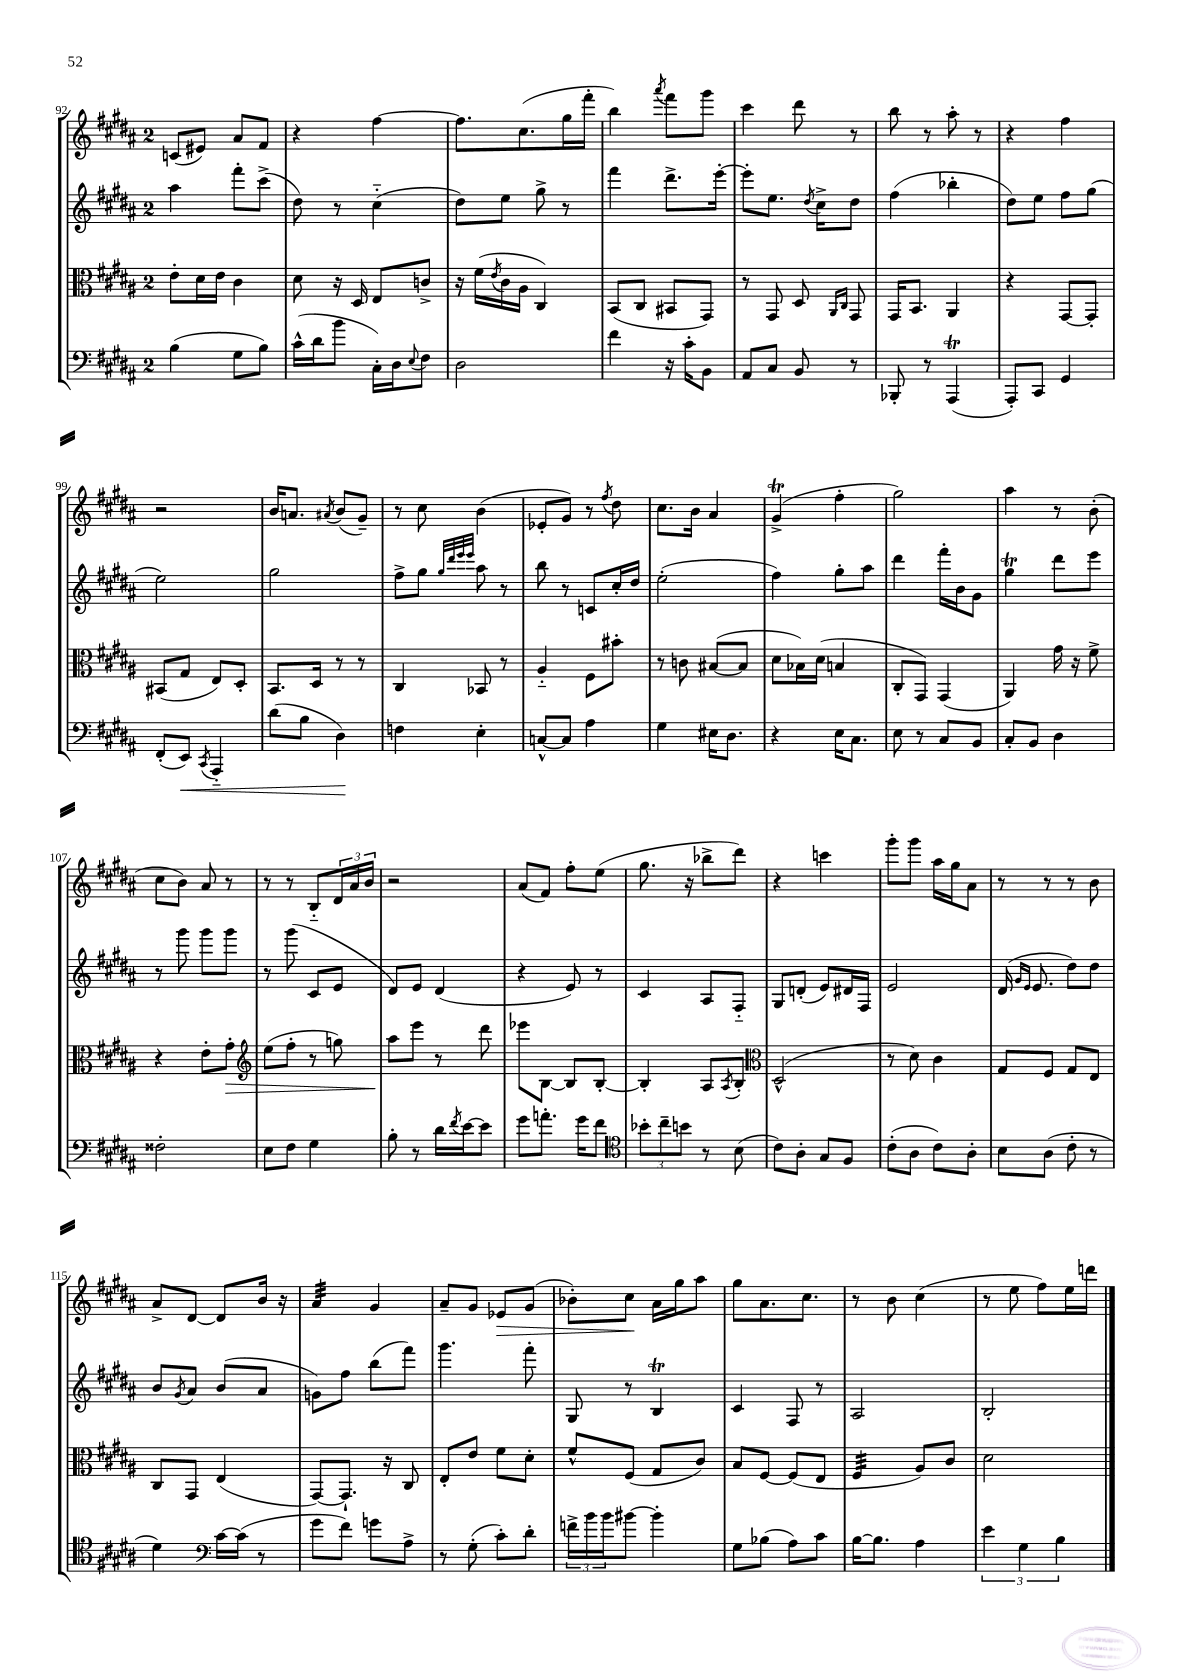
<<
\new StaffGroup <<
\new Staff = "s0" {
    \clef treble \key b \major \once \override Staff.TimeSignature.style = #'single-digit \time 2/4
    c'8( eis'8) ais'8 fis'8 |
    r4 fis''4~ |
    fis''8. cis''8.( gis''16 fis'''16-. |
    b''4) \acciaccatura { ais'''8 } fis'''8 gis'''8 |
    cis'''4 dis'''8 r8 |
    b''8 r8 ais''8-. r8 |
    r4 fis''4 |
    r2 |
    b'16 a'8. \acciaccatura { ais'8 } b'8( gis'8--) |
    r8 cis''8 b'4( |
    ees'8-. gis'8) r8 \acciaccatura { fis''8 } dis''8 |
    cis''8. b'16 ais'4 |
    gis'4->\trill( fis''4-. |
    gis''2) |
    ais''4 r8 b'8-.( |
    cis''8 b'8) ais'8 r8 |
    r8 r8 b8-_ \tuplet 3/2 { dis'16 ais'16 b'16 } |
    r2 |
    ais'8( fis'8) fis''8-. e''8( |
    gis''8. r16 bes''8-> dis'''8) |
    r4 c'''4 |
    gis'''8-. gis'''8 ais''16 gis''16 ais'8 |
    r8 r8 r8 b'8 |
    ais'8-> dis'8~ dis'8 b'16 r16 |
    ais'4:32 gis'4 |
    ais'8-- gis'8 ees'8\> gis'8( |
    bes'8-.) cis''8\! ais'16 gis''16 ais''8 |
    gis''8 ais'8. cis''8. |
    r8 b'8 cis''4( |
    r8 e''8 fis''8) e''16 d'''16 \bar "|." |
}
\new Staff = "s1" {
    \clef treble \key b \major \once \override Staff.TimeSignature.style = #'single-digit \time 2/4
    ais''4 fis'''8-. cis'''8->( |
    dis''8) r8 cis''4-_( |
    dis''8) e''8 gis''8-> r8 |
    fis'''4 dis'''8.-> e'''16~-. |
    e'''8-. e''8. \acciaccatura { dis''8 } cis''16-> dis''8 |
    fis''4( bes''4-. |
    dis''8) e''8 fis''8 gis''8( |
    e''2) |
    gis''2 |
    fis''8-> gis''8 \grace { gis''32 dis'''32 e'''32 e'''32 } ais''8 r8 |
    b''8 r8 c'8 cis''16-. dis''16 |
    e''2-.( |
    fis''4) gis''8-. ais''8 |
    dis'''4 fis'''16-. b'16 gis'8 |
    gis''4\trill dis'''8 e'''8 |
    r8 gis'''8 gis'''8 gis'''8 |
    r8 gis'''8( cis'8 e'8 |
    dis'8) e'8 dis'4( |
    r4 e'8) r8 |
    cis'4 ais8 fis8-_ |
    gis8 d'8-.( e'8) dis'16 fis16 |
    e'2 |
    dis'16( \grace { gis'16 e'16 } e'8. dis''8) dis''8 |
    b'8 \acciaccatura { gis'8 } ais'8 b'8( ais'8 |
    g'8) fis''8 b''8( fis'''8) |
    gis'''4. fis'''8-. |
    gis8 r8 b4\trill |
    cis'4 fis8 r8 |
    ais2 |
    b2-. \bar "|." |
}
\new Staff = "s2" {
    \clef alto \key b \major \once \override Staff.TimeSignature.style = #'single-digit \time 2/4
    e'8-. dis'16 e'16 cis'4 |
    dis'8 r16 dis16 e8 c'8-> |
    r16 fis'16( \acciaccatura { e'8 } cis'16 ais16 cis4) |
    b,8( cis8 bis,8 gis,8) |
    r8 gis,8 dis8 \grace { ais,16 cis16 } gis,8 |
    gis,16 b,8. ais,4 |
    r4 gis,8~ gis,8-. |
    bis,8( gis8 e8) dis8-. |
    b,8. dis16 r8 r8 |
    cis4 bes,8 r8 |
    ais4-_ fis8 bis'8-. |
    r8 c'8 bis8~( bis8 |
    dis'8 bes16) dis'16( b4 |
    cis8-. gis,8) gis,4( |
    ais,4) gis'16 r16 fis'8-> |
    r4 e'8-. gis'8-.\> |
    \clef treble e''8( fis''8-. r8 g''8) |
    ais''8\! e'''8 r8 dis'''8 |
    ees'''8 b8~ b8 b8~-. |
    b4-. ais8 \acciaccatura { ais8 } b8-. |
    \clef alto dis2-^( |
    r8 dis'8) cis'4 |
    gis8 fis8 gis8 e8 |
    cis8 gis,8 e4( |
    gis,8~) gis,8.-! r16 cis8 |
    e8-. e'8 fis'8 dis'8-. |
    fis'8-^ fis8( gis8 cis'8) |
    b8 fis8~ fis8( e8 |
    fis4:32 ais8) cis'8 |
    dis'2 \bar "|." |
}
\new Staff = "s3" {
    \clef bass \key b \major \once \override Staff.TimeSignature.style = #'single-digit \time 2/4
    b4( gis8 b8) |
    cis'16-^( dis'16 b'8 cis16-.) dis16 \appoggiatura { e8 } fis8 |
    dis2 |
    fis'4 r16 cis'16-. b,8 |
    ais,8 cis8 b,8 r8 |
    bes,,8-. r8 ais,,4\trill( |
    ais,,8-.) cis,8 gis,4 |
    fis,8-.( e,8\<) \acciaccatura { cis,8 } ais,,4-_ |
    dis'8( b8 dis4\!) |
    f4 e4-. |
    c8~-^ c8 ais4 |
    gis4 eis16 dis8. |
    r4 e16 cis8. |
    e8 r8 cis8 b,8 |
    cis8-. b,8 dis4 |
    fisis2-. |
    e8 fis8 gis4 |
    b8-. r8 dis'16 \acciaccatura { fis'8 } e'16~ e'8 |
    gis'8 a'8.-. gis'16 fis'8 |
    \clef tenor \tuplet 3/2 { bes'8-. cis''8-- b'8 } r8 b8( |
    cis'8) ais8-. gis8 fis8 |
    cis'8-.( ais8 cis'8) ais8-. |
    b8 ais8( cis'8-. r8 |
    dis'4) \clef bass cis'16~ cis'16( r8 |
    gis'8 fis'8) g'8 ais8-> |
    r8 gis8-.( cis'8-.) dis'8-. |
    \tuplet 3/2 { f'16-> b'16 b'16 } bis'8~ bis'4-. |
    gis8 bes8( ais8) cis'8 |
    b16~ b8. ais4 |
    \tuplet 3/2 { e'4 gis4 b4 } \bar "|." |
}
>>
>>
\layout { \context { \Score currentBarNumber = #92 } }
